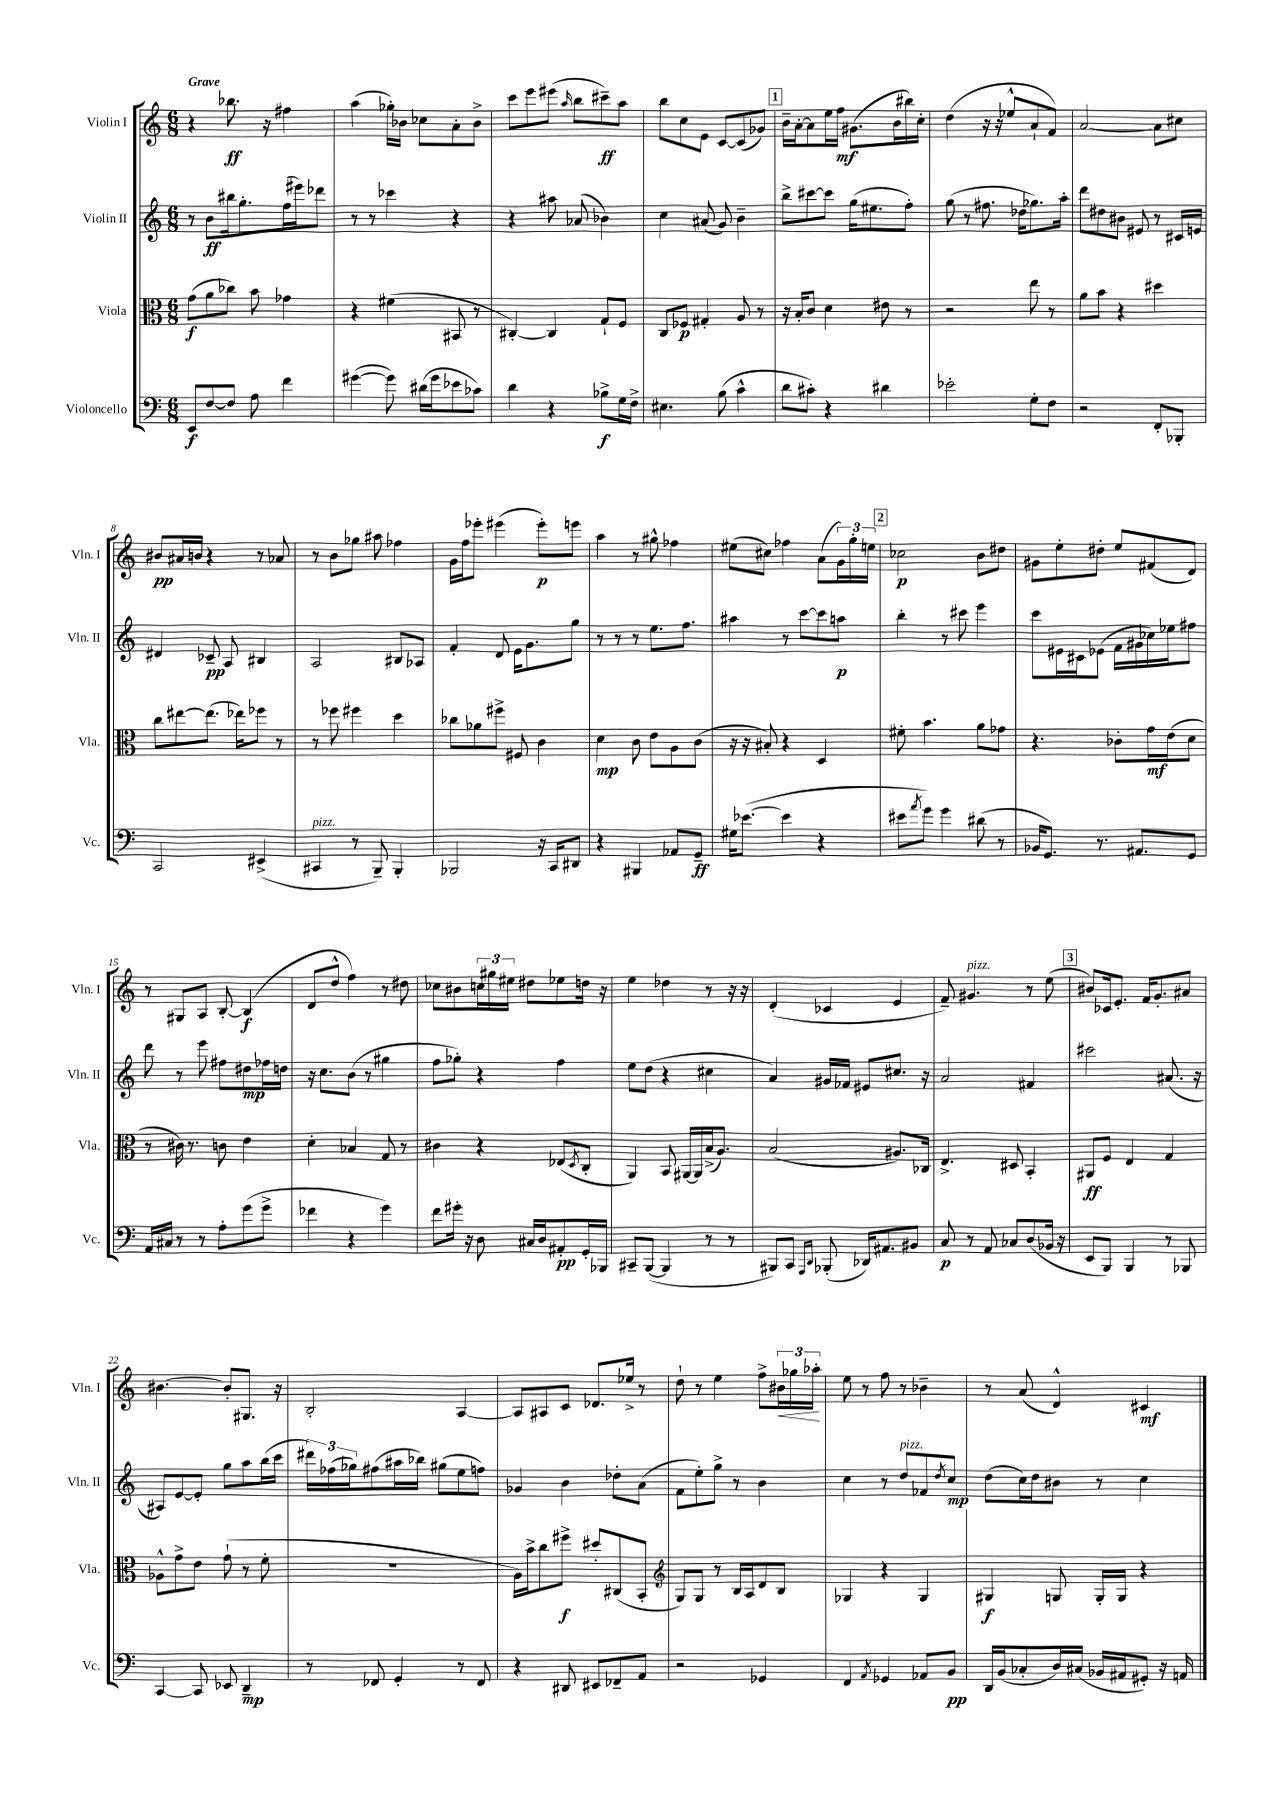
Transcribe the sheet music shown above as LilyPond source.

<<
\new StaffGroup <<
\new Staff = "s0" \with { instrumentName = "Violin I" shortInstrumentName = "Vln. I" } {
    \clef treble \key c \major \numericTimeSignature \time 6/8 \tempo "Grave"
    r4 bes''8.\ff r16 fis''4 |
    a''4( ges''16-.) bes'16 ces''8 a'8-. bes'8-> |
    c'''8 e'''8 eis'''8( \grace { a''16 } b''8 cis'''8--\ff) a''8 |
    b''8 c''8 e'8 c'8~ c'8( ges'8) |
    \mark \markup { \box "1" } b'16-- a'16~-. a'8 e''16 f''16\mf gis'8.( b'16 bis''16) c''16-. |
    d''4( r16 r16 ees''8-^ a'8-! f'8) |
    a'2~ a'8 cis''8 |
    bis'8\pp ais'16 b'16 r4 r8 aes'8 |
    r8 b'8 ges''8 ais''8 fes''4 |
    g'16 f''16 ees'''8-. eis'''4( eis'''8-.\p) e'''8 |
    a''4 r8 gis''8-^ fes''4 |
    eis''8( cis''8) fes''4 a'8( \tuplet 3/2 { g'16) g''16-. e''16 } |
    \mark \markup { \box "2" } ces''2\p b'8 dis''8 |
    gis'8 e''8-. dis''8-. e''8 fis'8( d'8) |
    r8 gis8 a8 b8~-. b4\f( |
    d'8 d''8-^ f''4) r8 dis''8 |
    ces''8 bis'8 \tuplet 3/2 { c''16 gis''16 eis''16 } dis''8 ees''8 d''16 r16 |
    e''4 des''4 r8 r16 r16 |
    d'4-.( ces'4 e'4 |
    f'8--) gis'4.^\markup { \italic "pizz." } r8 e''8( |
    \mark \markup { \box "3" } bis'8) ces'16 e'8.-. f'16 g'8.-. ais'8 |
    bis'4.~ bis'8-. gis8. r16 |
    b2-. a4~ |
    a8 ais8 c'8 des'8. ees''16-> r8 |
    d''8-! r8 e''4 f''8-> \tuplet 3/2 { bis'16\< ges''16 aes''16-.\! } |
    e''8 r8 f''8 r8 bes'4-- |
    r8 a'8( d'4-^) cis'4\mf \bar "|." |
}
\new Staff = "s1" \with { instrumentName = "Violin II" shortInstrumentName = "Vln. II" } {
    \clef treble \key c \major \numericTimeSignature \time 6/8
    r8 b'8\ff bis''16 g''8.-. f''16( eis'''16) des'''8 |
    r8 r8 ces'''4 r4 |
    r4 ais''8 aes'8( bes'4) |
    c''4 ais'8( g'8) b'4-- |
    \mark \markup { \box "1" } b''8-> cis'''8~ cis'''8 g''16( eis''8. f''8-.) |
    g''8( r8 fis''8. des''16 ges''8.) a''16-. |
    d'''8 dis''8 bis'8 eis'8 r8 cis'16 e'16 |
    dis'4 ces'8--\pp a8 bis4 |
    a2 bis8 aes8 |
    f'4-. d'8 e'16 g'8. g''8 |
    r8 r8 r8 e''8. f''8. |
    ais''4 r8 c'''8~ c'''8 a''8\p |
    \mark \markup { \box "2" } b''4-. r8 cis'''8 e'''4 |
    c'''8 eis'16 cis'16 ees'8( f'16 gis'16 ces''16) ees''16 fis''8 |
    d'''8 r8 e'''8 fis''8 dis''8\mp fes''16 d''16 |
    r16 c''8. b'8( r8 gis''4 |
    f''8 ges''8-.) r4 f''4 |
    e''8 d''8( r4 cis''4 |
    a'4) gis'16 fes'16 eis'8 cis''8. r16 |
    a'2 fis'4 |
    \mark \markup { \box "3" } cis'''2 ais'8.( r16 |
    ais8) e'8~ e'8-. g''8 a''8 b''16( c'''16 |
    \tuplet 3/2 { dis'''16) fes''16( ges''16) } fis''8( ais''16 bes''16) gis''8( e''8 f''8) |
    ges'4 b'4 des''8-. a'8( |
    f'8 e''8-.) g''8-> r8 b'4 |
    c''4 r8 d''8^\markup { \italic "pizz." } fes'8 \acciaccatura { d''8 } c''8\mp |
    d''8( c''16) d''16 bis'8 r8 c''4 \bar "|." |
}
\new Staff = "s2" \with { instrumentName = "Viola" shortInstrumentName = "Vla." } {
    \clef alto \key c \major \numericTimeSignature \time 6/8
    g'8\f( a'8 ces''8) b'8 ges'4 |
    r4 fis'4( bis,8 r8 |
    cis4~-.) cis4 g8-! f8 |
    c8 fes8\p gis4-. a8 r8 |
    \mark \markup { \box "1" } r16 b16-. c'8 d'4 eis'8 r8 |
    r2 e''8 r8 |
    a'8 b'8 r4 dis''4 |
    c''8 eis''8~ eis''8.( ees''16) fes''8 r8 |
    r8 fes''8 fis''4 d''4 |
    ces''8 aes'8 fis''8-> fis8 c'4 |
    d'4\mp c'8 e'8 a8 c'8( |
    r16 r16 bis8-.) r4 d4 |
    \mark \markup { \box "2" } fis'8-. b'4. a'8 ges'8 |
    r4. ces'8-. g'16\mf e'16( d'8 |
    r8 cis'16) r8. c'8 e'4 |
    d'4-. bes4 g8 r8 |
    cis'4 r4 ees8( \acciaccatura { d8 } c8-. |
    a,4) b,8 ais,16~ ais,16 b16->( a8.) |
    b2( ais8.) ces16 |
    e4.-> dis8 b,4-. |
    \mark \markup { \box "3" } ais,8\ff f8 e4 g4 |
    aes8-^ g'8-> e'8 g'8-!( r8 f'8-. |
    R2. |
    a16) b'16-> c''8 fis''8->\f dis''8-. cis8( b,8-. |
    \clef treble g8) g8 r8 b16 a16 d'8 b8 |
    ges4 r4 ges4 |
    gis4\f g8 g16-. g16 r4 \bar "|." |
}
\new Staff = "s3" \with { instrumentName = "Violoncello" shortInstrumentName = "Vc." } {
    \clef bass \key c \major \numericTimeSignature \time 6/8
    e,8\f f8~ f8 a8 f'4 |
    gis'4~( gis'8) dis'16( gis'16 ees'8 ces'8) |
    d'4 r4 bes8->\f g16 f16-> |
    eis4. b8( c'4-^ |
    \mark \markup { \box "1" } d'8 cis'8-.) r4 dis'4 |
    ees'2-. g8-. f8 |
    r2 f,8-. bes,,8-. |
    c,2 eis,4->( |
    cis,4^\markup { \italic "pizz." } r8 b,,8--) b,,4-. |
    bes,,2 r16 c,16 dis,8 |
    r4 bis,,4 aes,8 g,8--\ff |
    gis16 ees'8.~( ees'4 r4 |
    \mark \markup { \box "2" } eis'8 \acciaccatura { a'8 } g'8) g'4 dis'8( r8 |
    bes,16 g,8.) r8. ais,8. g,8 |
    a,16 cis16 r8 r8 a8-. g'8( g'8-> |
    fes'4 r4 g'4) |
    f'8 gis'16-. r16 d8 cis16 d16 ais,8-.\pp g,16-. bes,,16 |
    cis,8-- b,,8~( b,,4 r8 r8 |
    bis,,8) c,8 \grace { a,,16 d,16 } bes,,8-.( des,16) ais,8. bis,8 |
    c8\p r8 a,8 ces8 d8( bes,16 r16 |
    \mark \markup { \box "3" } e,8 b,,8) b,,4 r8 bes,,8 |
    c,4~ c,8 ees,8 d,4--\mp |
    r8 fes,8 g,4-. r8 fes,8 |
    r4 dis,8 eis,8 fes,8-- a,8 |
    r2 ges,4 |
    f,4 \acciaccatura { a,8 } ges,4 aes,8 b,8\pp |
    d,16 b,16( ces8-. d16) cis16( bes,16 ais,16 gis,8-.) r16 a,16 \bar "|." |
}
>>
>>
